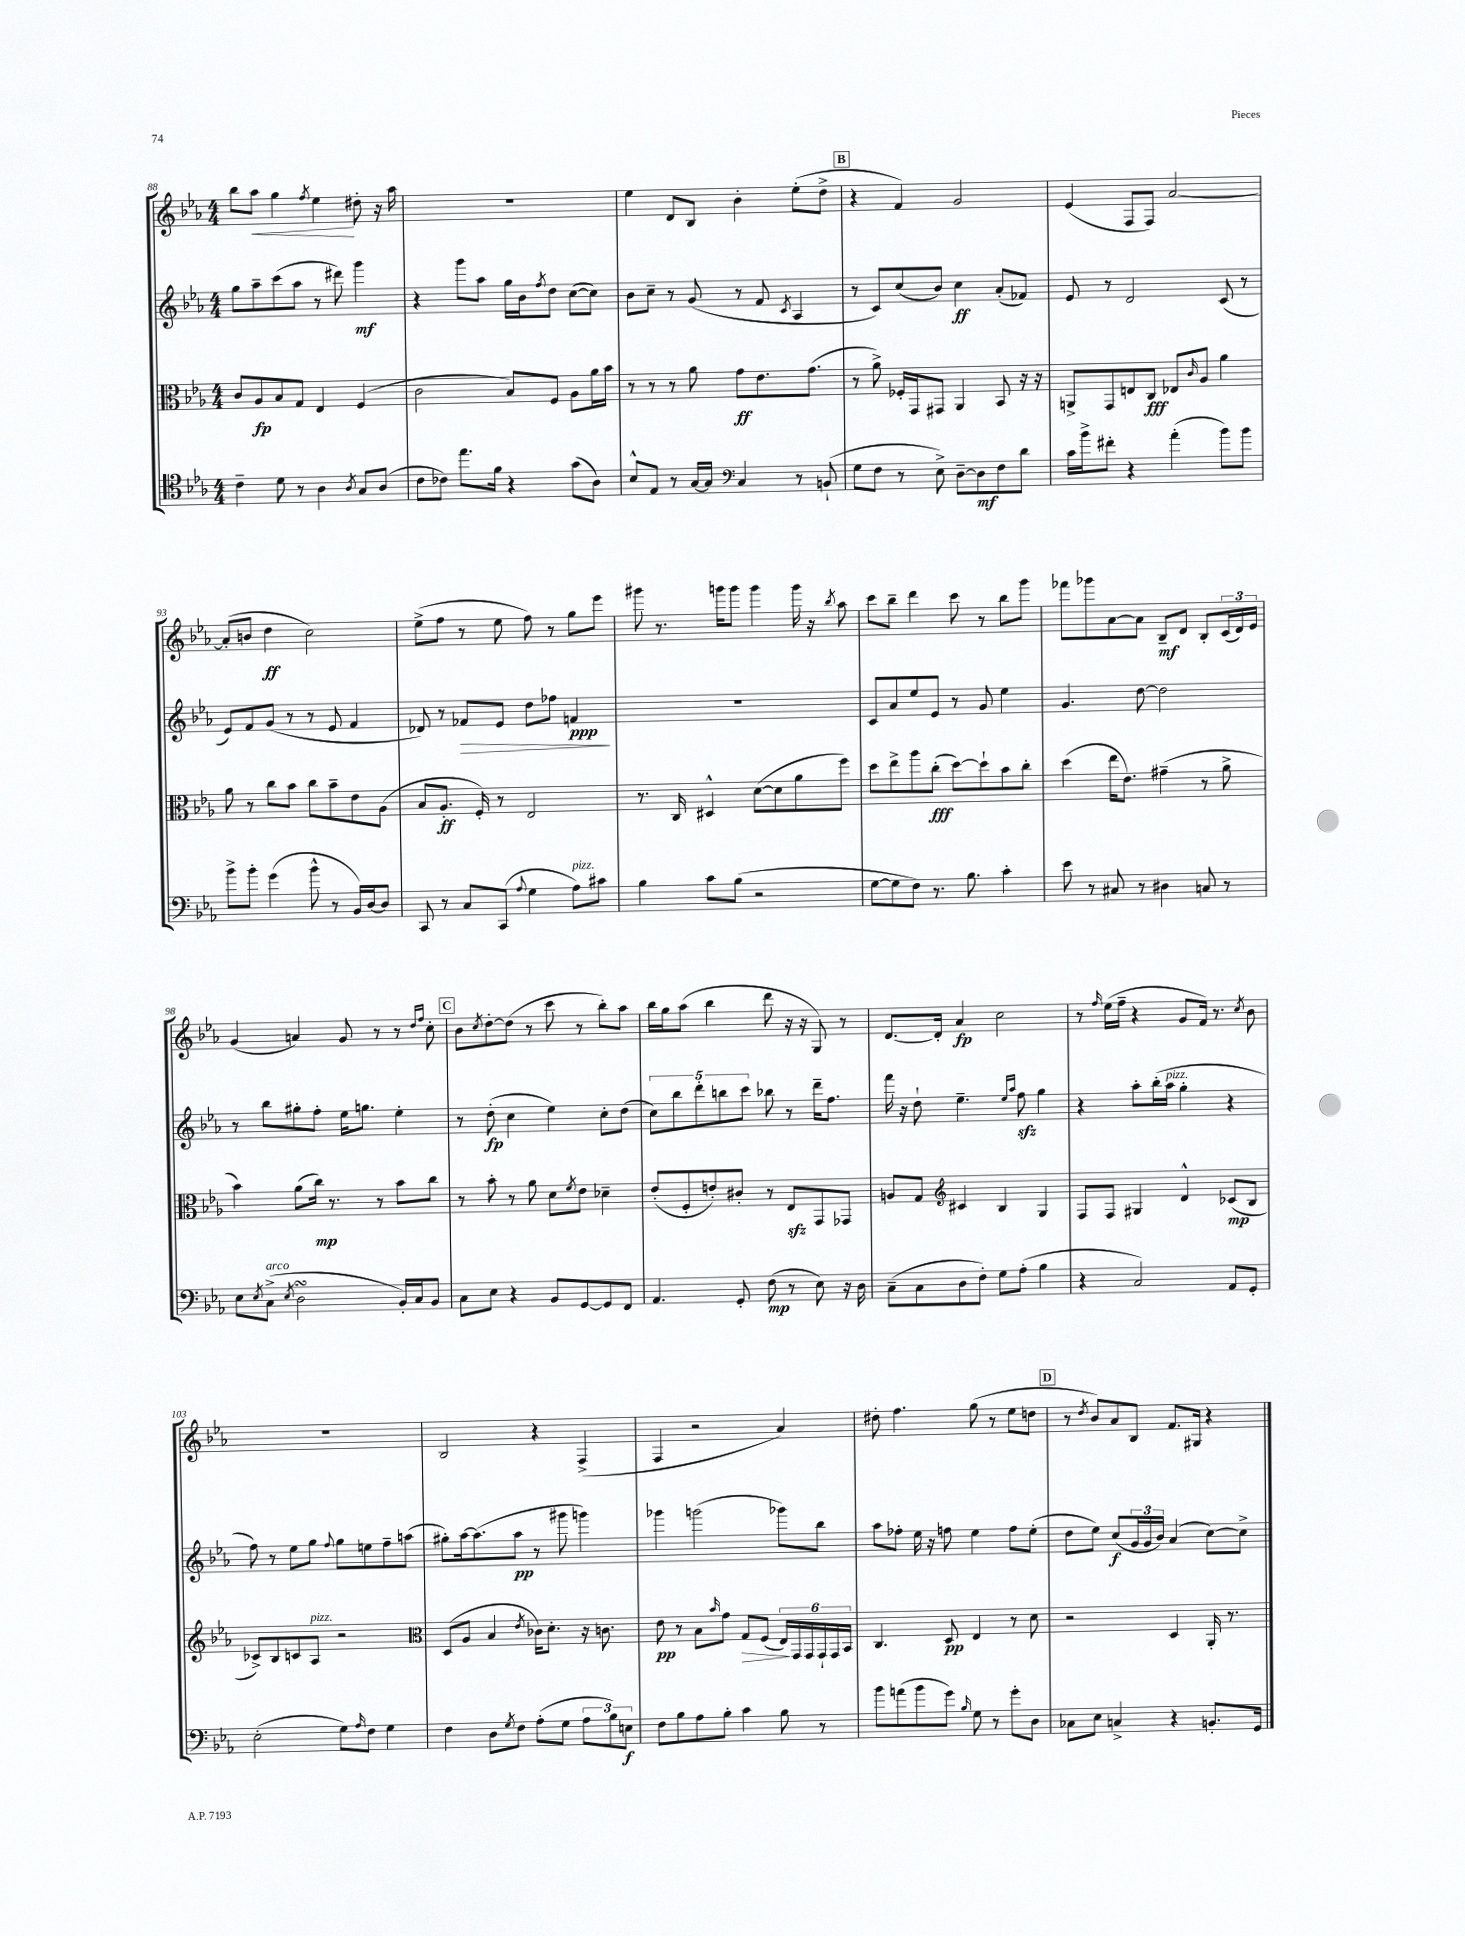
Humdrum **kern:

**kern	**kern	**kern	**kern
*staff4	*staff3	*staff2	*staff1
*clefC4	*clefC3	*clefG2	*clefG2
*k[b-e-a-]	*k[b-e-a-]	*k[b-e-a-]	*k[b-e-a-]
*M4/4	*M4/4	*M4/4	*M4/4
4c~	8c	8gg	8bb-
.	8A-	8aa-~	8aa-
8d	8B-	(8ccc	4gg
8r	8G	8aa-	.
.	.	.	8qff
4A-	4E-	8r	4ee-
.	.	8ddd#)	.
8qA-	.	.	.
8G	(4F	4ggg	8dd#'
(8A-	.	.	16r
.	.	.	16aa-
=	=	=	=
8c	2c	4r	1r
8c-)	.	.	.
8.ee-	.	8ggg	.
.	.	8aa-	.
16f	.	.	.
4r	8B-)	16gg	.
.	.	16b-	.
.	.	8qff	.
.	8F	8dd	.
(8g	8A-	([8cc	.
8A-)	16a-	8cc])	.
.	16b-	.	.
=	=	=	=
8B-^^	8r	8b-	4ee-
8E-	8r	8cc~	.
8r	8r	8r	8d
[16G	8a-	(8g	8B-
16G]	.	.	.
*clefF4	*	*	*
4C	8g	8r	4b-'
.	8.e-	8f	.
.	.	8qc	.
8r	.	4A-	(8ee-'
.	(8.g	.	.
(8BB`	.	.	8dd^
=	=	=	=
8G	8r	8r	4r
8F	8a-^)	8c)	.
8r	16F-'	(8cc	4f)
.	16GG	.	.
8E-^)	8GG#	8b-)	.
[8D~	4AA-	4cc	2g
8D]	.	.	.
8F	8BB-	(8a-'	.
8d	16r	8f-)	.
.	16r	.	.
=	=	=	=
16c	8AA^	8e-	(4e-
16b-^	.	.	.
8f#'	8GG	8r	.
4r	8E	2d	8F
.	8C	.	8F)
(4a-'	8E-	.	[2a-
.	16qqc	.	.
.	8A-	.	.
8b-)	4a-	(8c	.
8b-	.	8r	.
=	=	=	=
8b-^	8a-	8e-)	(8a-']
8b-'	8r	8f	8b
(4g	8cc	(8g	4dd
.	8b-	8r	.
8b-^^	8cc	8r	2cc)
8r	8b-~	8e-	.
16BB-)	8e-	4f	.
[16D	.	.	.
8D]	(8A-	.	.
=	=	=	=
8CC	8B-	8d-)	(8ee-^
8r	8.A-'	8r	8ff
8C	.	8f-	8r
.	16F')	.	.
(8CC	8r	8e-	8ee-
8qqA-	.	.	.
4G	2E-	8dd	8ff)
.	.	8ff-	8r
8A-)	.	4f	8gg
8c#	.	.	8eee-
=	=	=	=
4B-	8.r	1r	8ggg#
.	.	.	8.r
.	16C	.	.
8c	4D#^^	.	.
.	.	.	16ggg
(8B-	.	.	8ggg
2r	([8d	.	4ggg
.	8d]	.	.
.	8a-	.	16ggg
.	.	.	16r
.	.	.	8qbb-
.	8ff)	.	8aa-
=	=	=	=
[8G	8dd	8c	8ccc
8G]	8ee-^	8a-	8bb-~
8F)	8aa-	8ee-	4ddd
8.r	(8cc'	8e-	.
.	[8dd)	8r	8ccc
8.B-	.	.	.
.	8dd`]	8g	8r
4c'	8b-	4ee-	8bb-
.	8cc'	.	8ggg
=	=	=	=
8e-	(4dd	4.g	8fff-
8r	.	.	8ggg-
8C#	16ee-	.	[8a-
.	8.e-)	.	.
8r	.	[8dd	8a-]
4D#	(4g#~	2dd]	8B-~
.	.	.	8d
8C	8r	.	8B-'
8r	8a-^	.	(24c
.	.	.	24d)
.	.	.	24e-
=	=	=	=
8E-	4b-)	8r	(4g
8qE-	.	.	.
(8C^	.	8bb-	.
8qE-	.	.	.
2D	(8a-	8gg#'	4a)
.	16cc)	8ff'	.
.	8.r	.	.
.	.	16ee-	8g
.	.	8.gg	.
.	8r	.	8r
16BB-')	8b-	4ee-'	8r
16C	.	.	.
.	.	.	16qqdd
.	.	.	16qqff
8BB-	8cc	.	8cc'
=	=	=	=
8C	8r	8r	8b-
.	.	.	8qcc
8E-	8b-'	(8dd'	[8dd'
4r	8r	4cc	(8dd]
.	8a-	.	8r
8BB-	8d	4ee-)	8ccc
.	8qf	.	.
[8GG	8e-	.	8r
8GG]	4d-~	8cc'	8bb-')
8FF	.	(8dd	8aa-
=	=	=	=
4.AA-	(8e-'	10cc)	16bb-
.	.	.	16gg
.	.	10bb-	.
.	8F'	.	(8aa-
.	.	10ddd'	.
.	8e')	.	4bb-
.	.	10bb	.
8GG'	8c#'	.	.
.	.	10ccc	.
(8F	8r	8bb-	8ddd
8r	8E-	8r	16r
.	.	.	16r
8E-)	8GG	16ddd~	8G)
.	.	8.ff	.
16r	8GG-	.	8r
16D	.	.	.
=	=	=	=
(8C~	8A	16fff	[8.d
.	.	16r	.
8C	8G	8dd`	.
.	.	.	16d']
*	*clefG2	*	*
8D	4c#	4.ee-~	4a-
8F')	.	.	.
8G	4B-	.	2cc
.	.	16qqee-	.
.	.	16qqaa-	.
(8A-'	.	8ff	.
4B-	4G	4gg	.
=	=	=	=
4r	8F	4r	8r
.	.	.	16qqff
.	8F	.	(16ee-
.	.	.	16ff~
2C)	4G#	8aa-'	4r
.	.	(16bb-'	.
.	.	16aa-	.
.	4d^^	4gg'	8g
.	.	.	16f)
.	.	.	8.r
8AA-	(8c-	4r	.
.	.	.	8qcc
8GG'	8B-	.	8b-
=	=	=	=
(2E-'	8c-^)	8ff)	1r
.	8B-	8r	.
.	8c	8ee-	.
.	8A-	8gg	.
.	.	8qqff	.
8G)	2r	8gg	.
16qqA-	.	.	.
8F	.	8ee	.
4G	.	8ff~	.
.	.	(8aa	.
=	=	=	=
*	*clefC3	*	*
4F	(8D	8gg#')	2B-
.	8A-	[16aa-	.
.	.	(8.aa-]	.
8D	4B-	.	.
8qG	.	.	.
8F	.	8aa-	.
.	8qe-	.	.
(8A-'	16c-)	8r	4r
.	8.d'	.	.
8G	.	8ggg#	.
12A-	16r	4ggg)	(4F^
.	8.c	.	.
12B-)	.	.	.
12E	.	.	.
=	=	=	=
8F	8e-	4ggg-	4F
8B-	8r	.	.
8A-	8B-	(2ggg	2r
.	16qqb-	.	.
8B-'	8g	.	.
4c	8G	.	.
.	(8F	.	.
8B-	24E-)	8ggg-)	4a-)
.	24GG	.	.
.	24GG	.	.
8r	24GG`	8bb-	.
.	24GG	.	.
.	24BB-	.	.
=	=	=	=
8b-	4.C	8aa-	8dd#'
(8a	.	8ff-'	4.ff
8b-	.	16ee-	.
.	.	16r	.
8g)	8D	8ff	.
16qqB-	.	.	.
8G	4E-	4ee-	(8gg
8r	.	.	8r
8g'	8r	8ff	8ee-
8D	8d	(8ee-'	8dd
=	=	=	=
8C-	2r	8dd	8r
.	.	.	8qdd
8E-	.	8ee-)	8b-)
4C^	.	(8cc	8a-
.	.	24g	8B-
.	.	24g	.
.	.	24b-)	.
4r	4D	(4a-	8.f
.	.	.	16G#
8.BB'	16AA-'	[8cc)	4r
.	8.r	.	.
.	.	8cc^]	.
16GG	.	.	.
==	==	==	==
*-	*-	*-	*-
